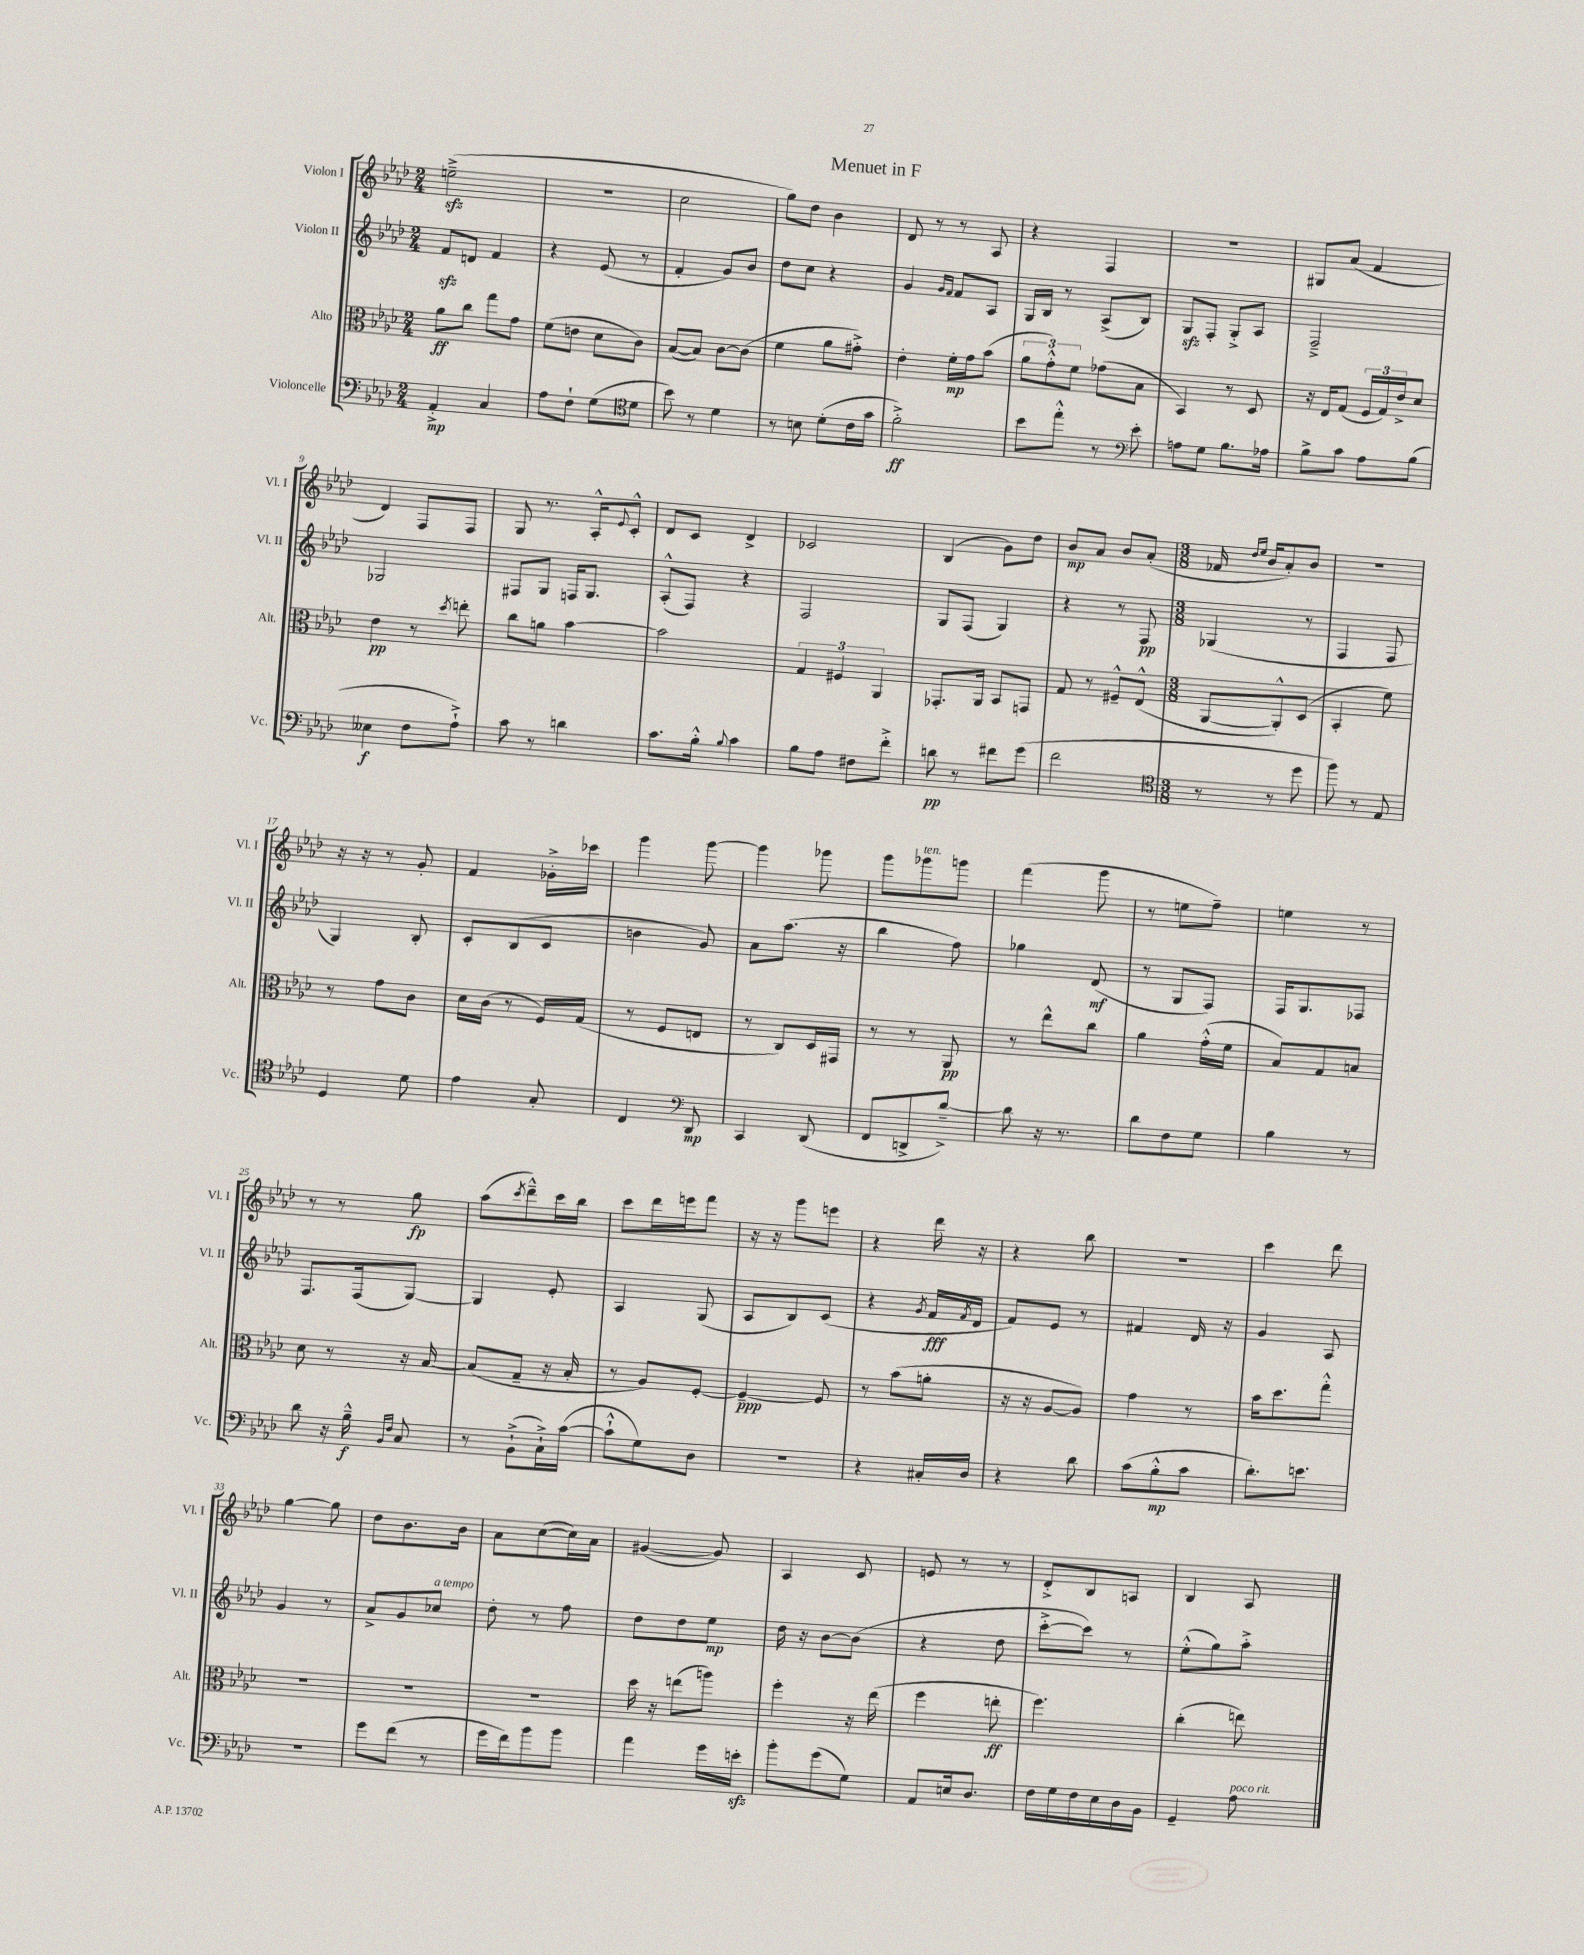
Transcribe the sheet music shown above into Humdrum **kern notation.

**kern	**kern	**kern	**kern
*staff4	*staff3	*staff2	*staff1
*clefF4	*clefC3	*clefG2	*clefG2
*k[b-e-a-d-]	*k[b-e-a-d-]	*k[b-e-a-d-]	*k[b-e-a-d-]
*M2/4	*M2/4	*M2/4	*M2/4
4AA-'^/	8a-\L	8f/L	(2ee~^\
.	8cc\J	8d/J	.
4C/	8gg\L	4f/	.
.	8g\J	.	.
=	=	=	=
8A-\L	(8f\L	4r	2r
8F`\J	8e\J	.	.
(8G\L	8d-\L	(8e-/	.
8d-\J	8c\J)	8r	.
=	=	=	=
*clefC4	*	*	*
8b-\)	([8B-/L	4f'/	2cc\
8r	8B-/]J)	.	.
4d-\	[8c\L	8g/L)	.
.	(8c\]J	8b-/J	.
=	=	=	=
8r	4f\	8dd-\L	8gg\L)
8B\	.	8cc\J	8dd-\J
(8d-'\L	8a-\L	4r	4b-\
16c\L	8g#'^\J)	.	.
16g\JJ	.	.	.
=	=	=	=
2f'^\)	4e-'\	4g/	8d-/
.	.	.	8r
.	.	16qqg/LL	.
.	.	16qqf/JJ	.
.	16f'\LL	8f/L	8r
.	16g\J	.	.
.	(8b-\J	8A-/J	8A-/
=	=	=	=
8b-\L	12a-\L	16G/LL	4r
.	.	16B-/JJ	.
.	12g'^^\)	.	.
8ee-'^^\J	.	8r	.
.	12f\J	.	.
8r	(8g-\L	(8A-^/L	4F/
8e-'\	8B-\J	8B-/J)	.
=	=	=	=
*clefF4	*	*	*
8A\L	4BB-/)	8G/L	2r
8G\J	.	8F'/J	.
8.B-\L	8r	8G'^/L	.
.	8D-/	8A-/J	.
16A-\Jk	.	.	.
=	=	=	=
8B-^\L	16r	2F~^/	8G#/L
.	16E-/LK	.	.
8c\J	(8G/J	.	(8a-/J
8A-\L	24F/LL	.	4f/
.	24G/)	.	.
.	24e-^/J	.	.
(8B-\J	8d-/J	.	.
=	=	=	=
4E--\	4e-\	2G-/	4d-/)
8F\L	8r	.	8F/L
.	8qdd-/	.	.
8A-`^\J)	8ee'\	.	8F/J
=	=	=	=
8c\	8cc\L	8F#/L	8G/
8r	8a\J	8G/J	8.r
4d\	[4b-\	16F/LK	.
.	.	8.G/J	16A-'^^/LK
.	.	.	8qqe-/
.	.	.	8c'^^/J
=	=	=	=
8.c\L	2b-\]	(8A-'^^/L	8d-/L
.	.	8F/J)	8c/J
16B-'^^\Jk	.	.	.
8qqB-/	.	.	.
4c\	.	4r	4d-^/
=	=	=	=
8B-\L	6G/	2F/	2c-/
8A-\J	.	.	.
.	6F#/	.	.
8F#\L	.	.	.
.	6AA-/	.	.
8f'^\J	.	.	.
=	=	=	=
8d\	8.GG-'/L	8G/L	(4B-/
8r	.	(8F/J	.
.	16AA-/Jk	.	.
8f#\L	8BB-/L	4G/)	8g\L)
(8g\J	8GG/J	.	8dd-\J
=	=	=	=
2f\	8G/	4r	8b-/L
.	8r	.	8a-/J
.	8F#~^^/L	8r	8b-/L
.	(8E-^^/J	8F/	(8a-'/J
=	=	=	=
*clefC4	*	*	*
*M3/8	*M3/8	*M3/8	*M3/8
8r	[8AA-/L	(4G-/	16f-/
.	.	.	16qqdd-/LL
.	.	.	16qqee-/JJ
.	.	.	16b-/LK
8r	8AA-'^^/])	.	8a-'/)
8dd-\	(8D-/J	8r	8b-/J
=	=	=	=
8ff\)	4BB-'/	4F/	4.r
8r	.	.	.
8E-/	8f\)	8F/	.
=	=	=	=
4D-/	8r	4G/)	16r
.	.	.	16r
.	8g\L	.	8r
8d-\	8c\J	8B-'/	8g'/
=	=	=	=
4e-\	16d-\LL	8c'/L	4f/
.	(16c\JJ	.	.
.	8r	(8B-/	.
8G'/	16F/LL)	8c/J	16g-'^\LL
.	(16G/JJ	.	16ccc-\JJ
=	=	=	=
4C/	8r	4b\	4ggg\
.	8F/L	.	.
*clefF4	*	*	*
8DD-/	8E/J	8g/)	[8ggg\
=	=	=	=
4CC/	8r	8a-\L	4ggg\]
.	8C/L)	(8.aa-\J	.
(8DD-/	16D-/L	.	8ggg-\
.	16GG#/JJ	16r	.
=	=	=	=
8FF/L	8r	4bb-\	8ggg\L
8DD^/	8r	.	8ggg-\
[8d-~^/J)	8AA-/	8ff\)	8ggg\J
=	=	=	=
8d-\]	8r	4gg-\	(4fff\
16r	8ee-^^\L	.	.
8.r	.	.	.
.	8cc\J	(8d-/	8ggg\
=	=	=	=
8d-\L	4a-\	8r	8r
8F\	.	8G/L	8ee\L
8G\J	(16g'^^\LL	8F/J)	8ff~\J)
.	16f\JJ	.	.
=	=	=	=
4B-\	8B-/L)	16F/LK	4ee\
.	.	8.G/	.
.	8G/	.	.
8r	8B/J	8F-/J	8r
=	=	=	=
8d-\	8d-\	8.F/L	8r
16r	8r	.	8r
16B-~^^\	.	(16F/k	.
16qqBB-/LL	.	.	.
16qqF/JJ	.	.	.
8C/	16r	[8G/J)	8gg\
.	[16B-/	.	.
=	=	=	=
8r	(8B-/]L	4G/]	(8aa-\L
.	.	.	8qccc/
(8BB-`^\L	8G~/J	.	8ddd-~^^\)
16C`^\L)	16r	8e-'/	16ccc\L
([16c\JJ	16B-'/	.	16bb-\JJ
=	=	=	=
8c`^^\]L	8r	4A-/	8ccc\L
8G\)	8A-/L)	.	16ddd-\L
.	.	.	16eee\J
8D-\J	[8F'/J	(8G/	8fff\J
=	=	=	=
4.r	4F~/_	8A-/L	16r
.	.	.	16r
.	.	8B-/)	8ggg\L
.	8F/]	(8c/J	8eee\J
=	=	=	=
4r	8r	4r	4r
.	(8b-\L	.	.
.	.	8qg/	.
16C#'/LL	8a'\J	16f/LL	16ddd-\
.	.	8qf/	.
16D-/JJ	.	16d-/JJ	16r
=	=	=	=
4r	16r	8f/L)	4r
.	16r	.	.
.	[8A-/L	8e-/J	.
8d-\	8A-/]J)	8r	8bb-\
=	=	=	=
(8c\L	4g\	4f#/	4.r
8B-'^^\	.	.	.
8c\J	8r	16d-/	.
.	.	16r	.
=	=	=	=
8.d-'\L)	16b-\LK	4g/	4ccc\
.	8.dd-\	.	.
8.e\J	.	.	.
.	8gg'^^\J	8A-/	8ddd-\
=	=	=	=
4.r	4.r	4g/	[4gg\
.	.	8r	8gg\]
=	=	=	=
8g\L	4.r	8a-^/L	8dd-\L
(8f\J	.	8g/	8.b-\
8r	.	8cc-/J	.
.	.	.	16b-\Jk
=	=	=	=
16g\LL	4.r	8dd-'\	8a-\L
16f\J)	.	.	.
8b-\	.	8r	([8cc\
8b-\J	.	8ff\	16cc\]L)
.	.	.	16a-\JJ
=	=	=	=
4a-\	16dd-\	8dd-\L	([4g#/
.	16r	.	.
.	(8ee\L	8dd-\	.
16g\LL	8aa\J)	8ee-\J	8g#/])
16e'\JJ	.	.	.
=	=	=	=
8b-'\L	4ff'\	16dd-\	4A-/
.	.	16r	.
(8g\	.	[8b-\L	.
8G\J)	16r	(8b-\]J	8c/
.	(16ee-\	.	.
=	=	=	=
8AA-/L	4ff\	4r	8e/
16E/k	.	.	8r
8.D-/J	.	.	.
.	8ee'\	8dd-\	8r
=	=	=	=
16F\LL	4.ff\)	[8ccc'^\L	8d-'^/L
16G\	.	.	.
16F\	.	8ccc\]J)	8B-/
16E-\	.	.	.
16D-\	.	8r	8A/J
16BB-\JJ	.	.	.
=	=	=	=
4GG~/	(4cc'\	(8ee-'^^\L	4B-/
.	.	8gg\)	.
8A-\	8ee\)	8aa-'^\J	8A-/
==	==	==	==
*-	*-	*-	*-
